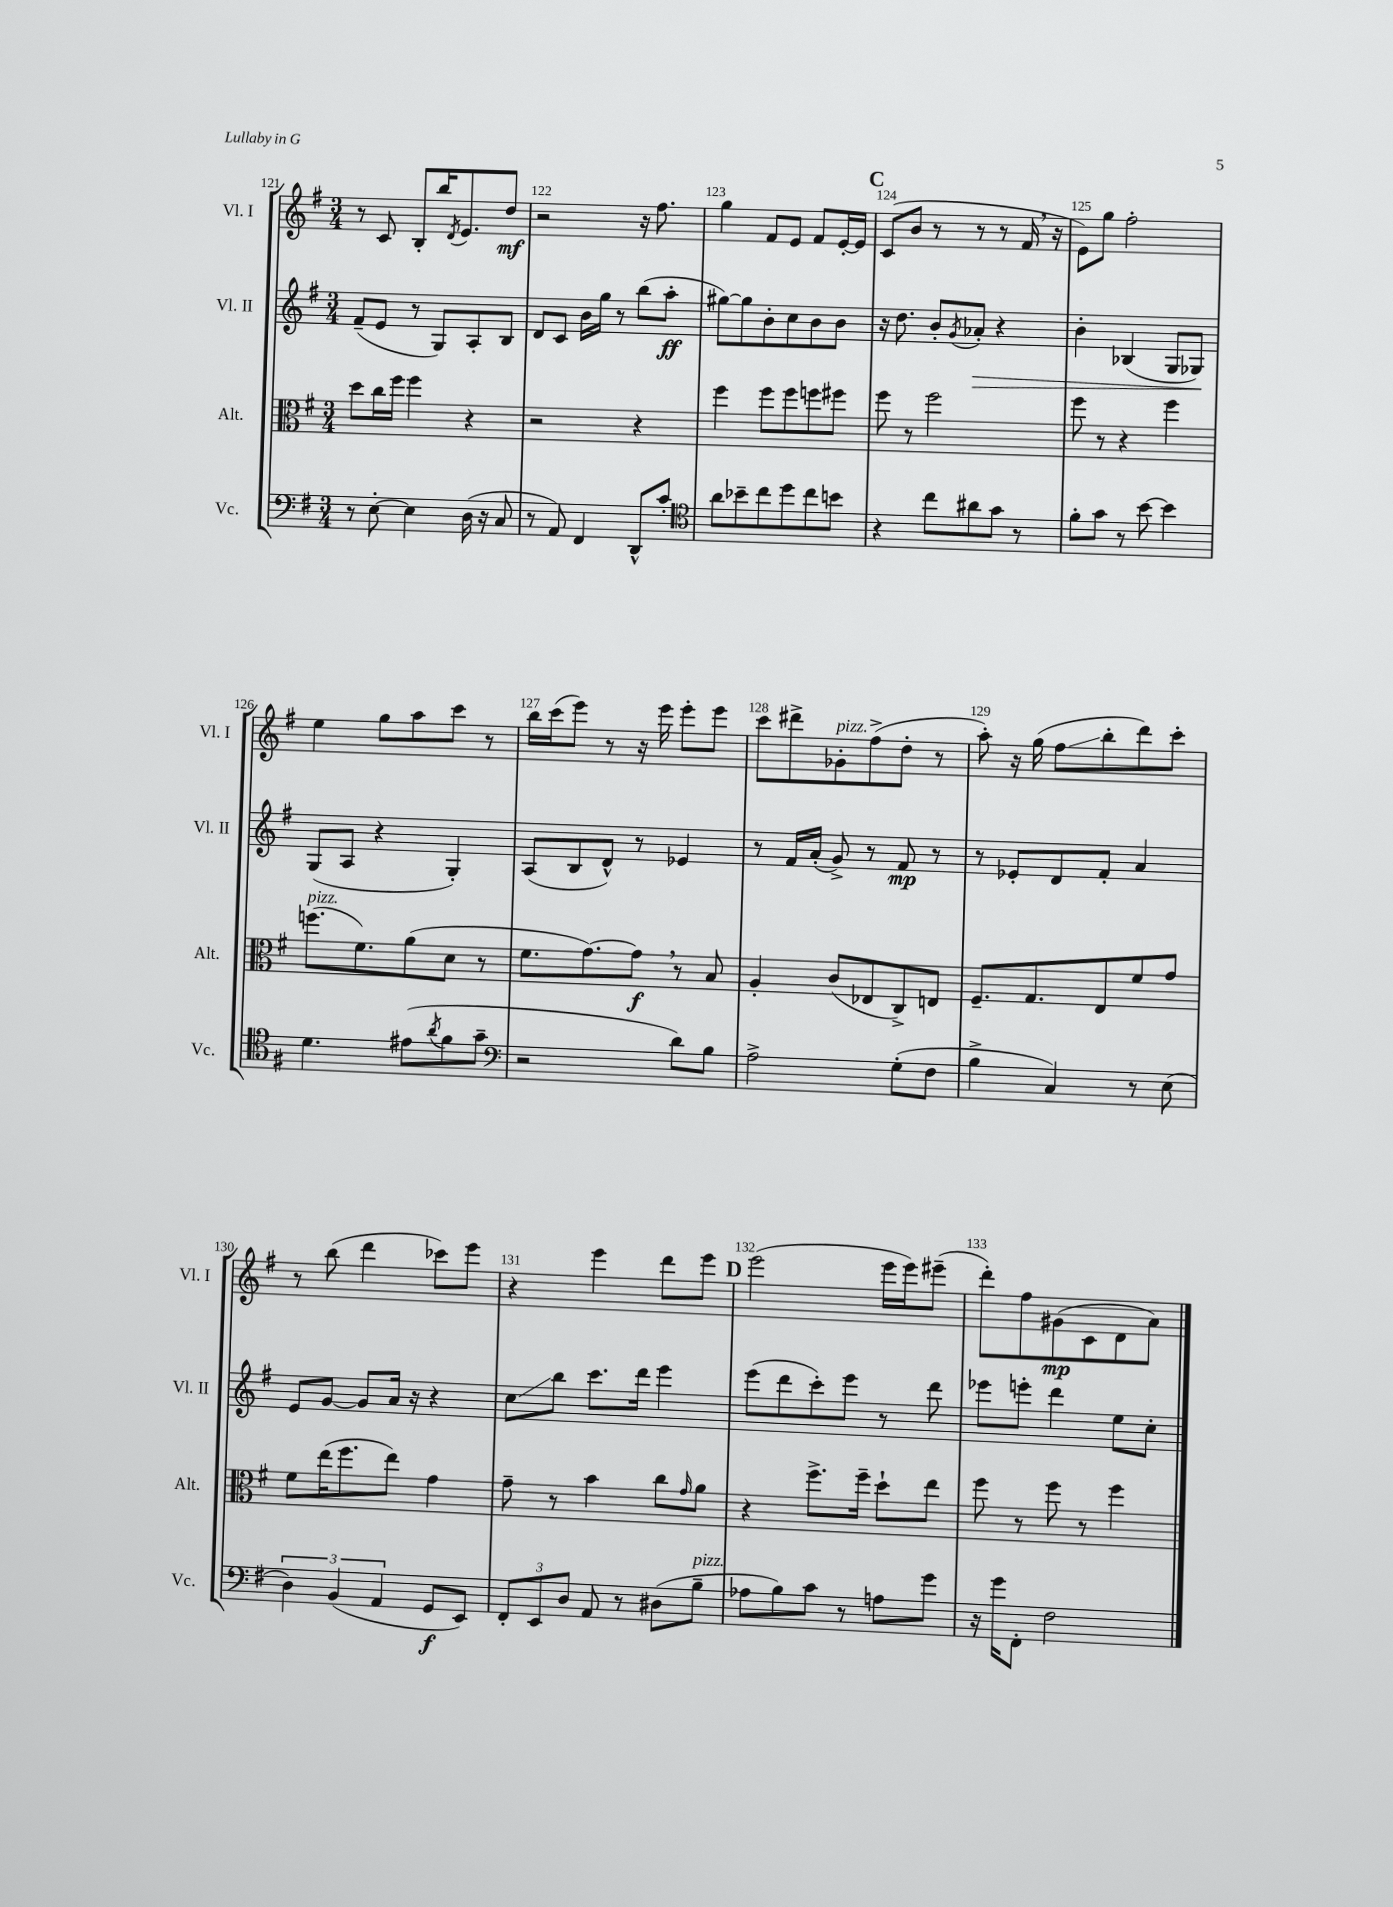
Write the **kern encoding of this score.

**kern	**kern	**kern	**kern
*staff4	*staff3	*staff2	*staff1
*clefF4	*clefC3	*clefG2	*clefG2
*k[f#]	*k[f#]	*k[f#]	*k[f#]
*M3/4	*M3/4	*M3/4	*M3/4
8r	8dd	(8f#~	8r
[8E'	16cc	8e	8c
.	16ff#	.	.
4E]	4ff#	8r	8B'
.	.	8G)	16bb
.	.	.	8qd
.	.	.	8.e
(16D	4r	8A'	.
16r	.	.	.
8C	.	8B	8dd
=	=	=	=
8r	2r	8d	2r
8AA)	.	8c	.
4FF#	.	16b	.
.	.	16gg	.
.	.	8r	.
8DD^^	4r	(8bb	16r
.	.	.	8.ff#
8c'	.	8aa'	.
=	=	=	=
*clefC4	*	*	*
8a	4ff#	[8gg#)	4gg
8b-~	.	8gg#]	.
8cc	8ff#	8b'	8f#
8dd	8ff#	8cc	8e
8cc	8ff	8b	8f#
8b	8ff#	8b	[16e'
.	.	.	16e]
=	=	=	=
4r	8ff#	16r	(8c
.	.	8.dd	.
.	8r	.	8b
8cc	2ff#	8b'	8r
.	.	8qg	.
8a#	.	8a-'	8r
8g	.	4r	8r
8r	.	.	16f#
.	.	.	16r
=	=	=	=
8f#'	8ff#	4b'	8e)
8g	8r	.	8gg
8r	4r	(4B-	2ff#'
[8b	.	.	.
4b]	4ff#	8G	.
.	.	8G-)	.
=	=	=	=
4.d	(8.ff	(8G	4ee
.	.	8A	.
.	8.f#)	.	.
.	.	4r	8gg
(8e#	(8a	.	8aa
8qa	.	.	.
8f#	8d	4G')	8ccc
8g~	8r	.	8r
=	=	=	=
*clefF4	*	*	*
2r	8.f#	(8A	16bb
.	.	.	(16ccc
.	.	8B	8eee)
.	[8.g)	.	.
.	.	8d^^)	8r
.	8g]	8r	16r
.	.	.	16eee
8d)	8r	4e-	8eee'
8B	8B	.	8eee
=	=	=	=
2A^	4A'	8r	8ccc
.	.	16f#	8ddd#^
.	.	(16a'	.
.	(8c	8g^)	8g-'
.	8E-	8r	(8ff#^
(8G'	8C^)	8f#	8dd'
8F#	8E	8r	8r
=	=	=	=
4B^	8.F#~	8r	8aa')
.	.	8e-'	16r
.	8.G	.	(16gg
4C)	.	8d	8ff#
.	8E	8f#'	8bb'
8r	8f#	4a	8ddd)
(8E	8g	.	8ccc'
=	=	=	=
6D)	8f#	8e	8r
.	(16ee	[8g	(8bb
(6BB	.	.	.
.	8.ff#	.	.
.	.	8g]	4ddd
6AA	.	.	.
.	8ee)	16a	.
.	.	16r	.
8GG	4g	4r	8ccc-)
8EE)	.	.	8eee
=	=	=	=
12FF#'	8g~	8cc	4r
12EE	.	.	.
.	8r	8bb	.
12D	.	.	.
8AA	4b	8.ccc	4eee
8r	.	.	.
.	.	16ddd	.
(8D#	8cc	4eee	8ddd
.	16qqg	.	.
8B~	8a	.	8eee
=	=	=	=
8A-	4r	(8eee	(2eee
8B)	.	8ddd	.
8c	8.ff#^	8ccc')	.
8r	.	8eee	.
.	16ff#~	.	.
8A	8dd`	8r	16eee
.	.	.	16eee)
8g	8ee	8ddd	(8eee#~
=	=	=	=
16r	8ff#	8eee-	8ddd')
16g	.	.	.
8FF#'	8r	8eee'	8ff#
2F#	8ff#	4ddd	(8g#
.	8r	.	8c
.	4ff#	8ee	8d
.	.	8cc'	8a)
==	==	==	==
*-	*-	*-	*-
